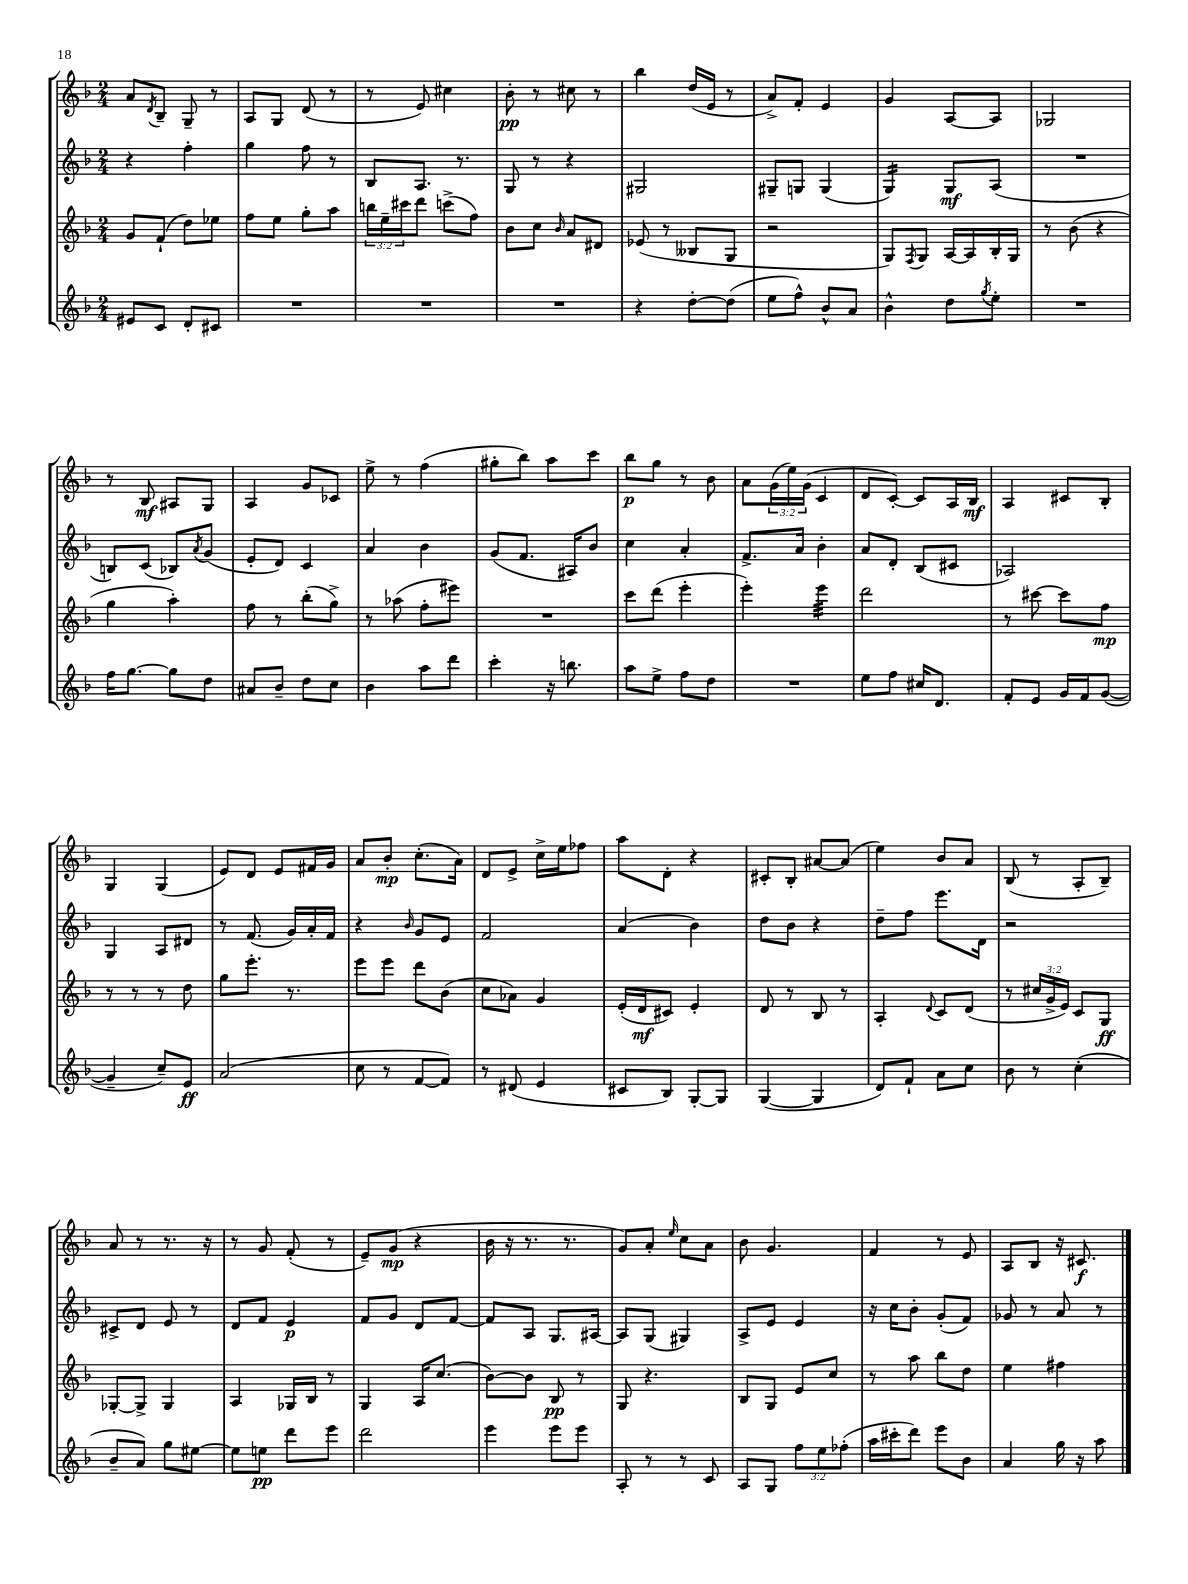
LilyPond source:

<<
\new StaffGroup <<
\new Staff = "s0" {
    \clef treble \key f \major \numericTimeSignature \time 2/4 \override Staff.TupletNumber.text = #tuplet-number::calc-fraction-text
    a'8 \acciaccatura { d'8 } bes8-- g8-- r8 |
    a8 g8 d'8( r8 |
    r8 e'8) cis''4 |
    bes'8-.\pp r8 cis''8 r8 |
    bes''4 d''16( e'16 r8 |
    a'8->) f'8-. e'4 |
    g'4 a8~ a8 |
    ges2 |
    r8 bes8\mf ais8 g8 |
    a4 g'8 ces'8 |
    e''8-> r8 f''4( |
    gis''8-. bes''8) a''8 c'''8 |
    bes''8\p g''8 r8 bes'8 |
    a'8 \tuplet 3/2 { g'16( e''16) g'16( } c'4 |
    d'8 c'8~-.) c'8 a16 bes16\mf |
    a4 cis'8 bes8-. |
    g4 g4( |
    e'8) d'8 e'8 fis'16 g'16 |
    a'8 bes'8-.\mp c''8.-.( a'16) |
    d'8 e'8-> c''16-> e''16 fes''8 |
    a''8 d'8-. r4 |
    cis'8-. bes8-. ais'8~ ais'8( |
    e''4) bes'8 a'8 |
    bes8( r8 a8-. bes8--) |
    a'8 r8 r8. r16 |
    r8 g'8 f'8-.( r8 |
    e'8--) g'8\mp( r4 |
    bes'16 r16 r8. r8. |
    g'8) a'8-. \grace { e''16 } c''8 a'8 |
    bes'8 g'4. |
    f'4 r8 e'8 |
    a8 bes8 r16 cis'8.\f \bar "|." |
}
\new Staff = "s1" {
    \clef treble \key f \major \numericTimeSignature \time 2/4
    r4 f''4-. |
    g''4 f''8 r8 |
    bes8 a8. r8. |
    g8 r8 r4 |
    gis2 |
    gis8-- g8 g4( |
    g4:16) g8\mf a8( |
    R2 |
    b8) c'8( bes8) \acciaccatura { a'8 } g'8( |
    e'8-. d'8) c'4 |
    a'4 bes'4 |
    g'8( f'8. ais16) bes'8 |
    c''4 a'4-. |
    f'8.-> a'16 bes'4-. |
    a'8 d'8-. bes8( cis'8 |
    aes2) |
    g4 a8 dis'8 |
    r8 f'8.( g'16) a'16-. f'16 |
    r4 \grace { bes'16 } g'8 e'8 |
    f'2 |
    a'4( bes'4) |
    d''8 bes'8 r4 |
    d''8-- f''8 e'''8. d'16 |
    r2 |
    cis'8-> d'8 e'8 r8 |
    d'8 f'8 e'4\p |
    f'8 g'8 d'8 f'8~ |
    f'8 a8 g8. ais16~ |
    ais8 g8( gis4) |
    a8-> e'8 e'4 |
    r16 c''16 bes'8-. g'8-.( f'8) |
    ges'8 r8 a'8 r8 \bar "|." |
}
\new Staff = "s2" {
    \clef treble \key f \major \numericTimeSignature \time 2/4 \override Staff.TupletNumber.text = #tuplet-number::calc-fraction-text
    g'8 f'8-!( d''8) ees''8 |
    f''8 e''8 g''8-. a''8 |
    \tuplet 3/2 { b''16 e''16-- cis'''16 } d'''8 c'''8->( f''8) |
    bes'8 c''8 \grace { bes'16 } a'8 dis'8 |
    ees'8( r8 beses8 g8 |
    r2 |
    g8) \acciaccatura { f8 } g8 a16~ a16 bes16-. g16 |
    r8 bes'8( r4 |
    g''4 a''4-.) |
    f''8 r8 bes''8-.( g''8->) |
    r8 aes''8( f''8-. eis'''8) |
    R2 |
    c'''8 d'''8( e'''4-. |
    e'''4-.) e'''4:32 |
    d'''2 |
    r8 cis'''8~ cis'''8 f''8\mp |
    r8 r8 r8 d''8 |
    g''8 e'''8.-. r8. |
    e'''8 e'''8 d'''8 bes'8( |
    c''8 aes'8) g'4 |
    e'16-.( d'16\mf cis'8) e'4-. |
    d'8 r8 bes8 r8 |
    a4-. \appoggiatura { d'8 } c'8 d'8( |
    r8 \tuplet 3/2 { cis''16 g'16-> e'16) } c'8 g8\ff |
    ges8~-. ges8-> ges4 |
    a4 ges16 bes16 r8 |
    g4 a16 c''8.( |
    bes'8~) bes'8 bes8\pp r8 |
    g8 r4. |
    bes8 g8 e'8 c''8 |
    r8 a''8 bes''8 d''8 |
    e''4 fis''4 \bar "|." |
}
\new Staff = "s3" {
    \clef treble \key f \major \numericTimeSignature \time 2/4 \override Staff.TupletNumber.text = #tuplet-number::calc-fraction-text
    eis'8 c'8 d'8-. cis'8 |
    R2 |
    R2 |
    R2 |
    r4 d''8~-. d''8( |
    e''8 f''8-^) bes'8-^ a'8 |
    bes'4-^ d''8 \acciaccatura { g''8 } e''8-. |
    R2 |
    f''16 g''8.~ g''8 d''8 |
    ais'8 bes'8-- d''8 c''8 |
    bes'4 a''8 d'''8 |
    c'''4-. r16 b''8. |
    a''8 e''8-> f''8 d''8 |
    R2 |
    e''8 f''8 cis''16 d'8. |
    f'8-. e'8 g'16 f'16 g'8~( |
    g'4-- c''8--) e'8\ff |
    a'2( |
    c''8 r8 f'8~ f'8) |
    r8 dis'8( e'4 |
    cis'8 bes8) g8~-. g8 |
    g4~( g4 |
    d'8) f'8-! a'8 c''8 |
    bes'8 r8 c''4-.( |
    bes'8-- a'8) g''8 eis''8~ |
    eis''8 e''8\pp d'''8 e'''8 |
    d'''2 |
    e'''4 e'''8 e'''8 |
    a8-. r8 r8 c'8 |
    a8 g8 \tuplet 3/2 { f''8 e''8 fes''8-.( } |
    a''16 cis'''16-. d'''8) e'''8 bes'8 |
    a'4 g''16 r16 a''8 \bar "|." |
}
>>
>>
\layout { \context { \Score \remove "Bar_number_engraver" } }
